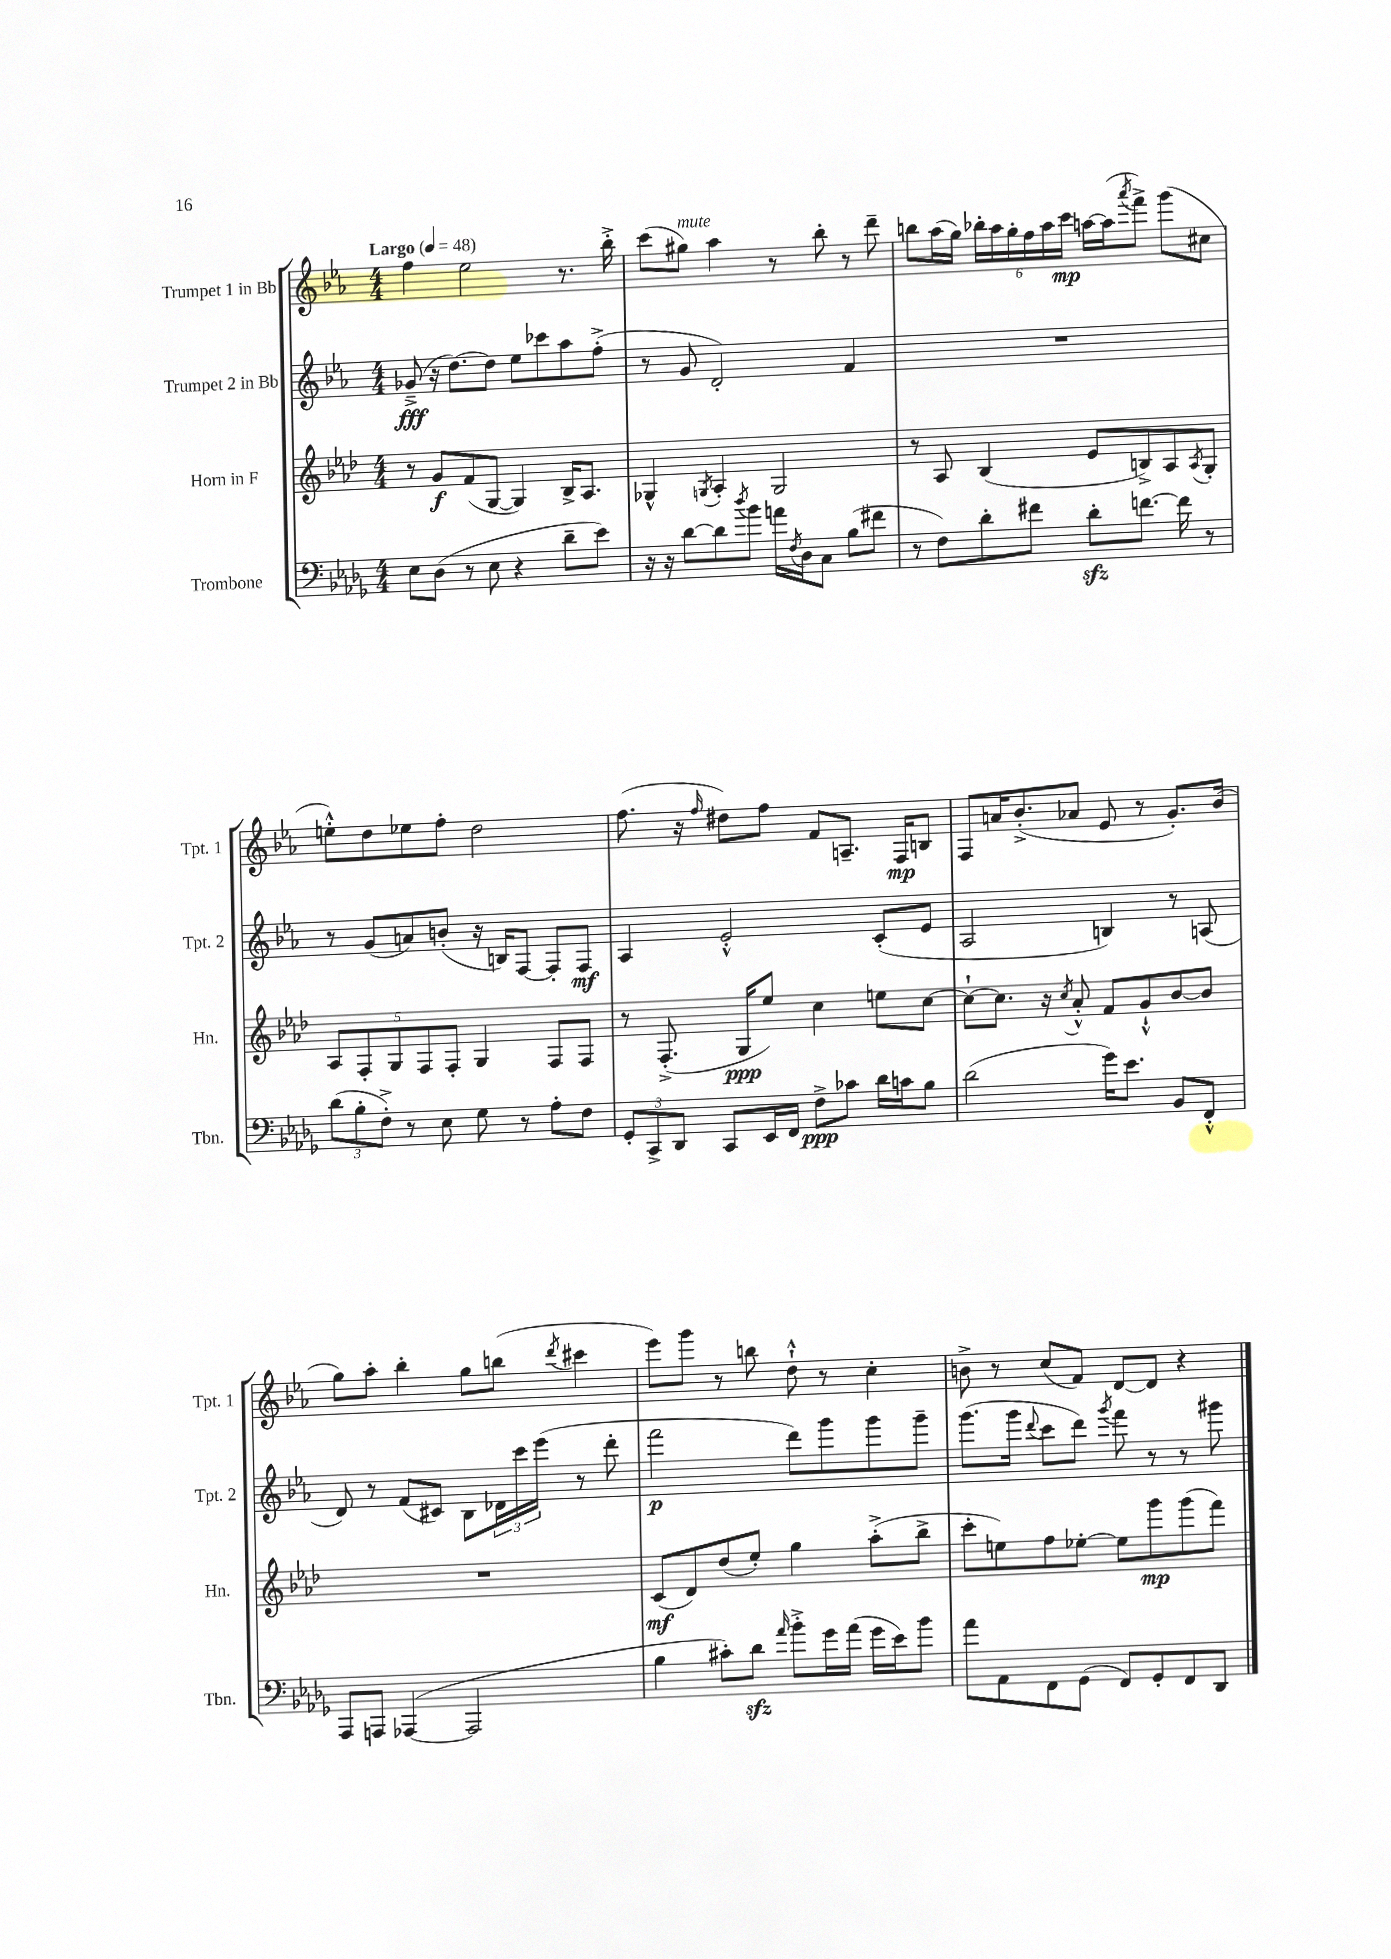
<<
\new StaffGroup <<
\new Staff = "s0" \with { instrumentName = "Trumpet 1 in Bb" shortInstrumentName = "Tpt. 1" } {
    \clef treble \key ees \major \numericTimeSignature \time 4/4 \tempo "Largo" 4 = 48
    f''4 ees''2 r8. bes''16-.-> |
    c'''8( gis''8^\markup { \italic "mute" }) aes''4 r8 bes''8-. r8 d'''8-- |
    b''8 aes''16( g''16) \tuplet 6/4 { bes''16-. aes''16 g''16-. f''16 aes''16 c'''16\mp } a''16~ a''16( \acciaccatura { aes'''8 } f'''8->) g'''8( cis''8 |
    e''8-.-^) d''8 ees''8 f''8-. d''2 |
    f''8.( r16 \grace { f''16 } dis''8) f''8 f'8 a8.-- f16\mp b8 |
    f8 a'16 bes'8.-.->( aes'8 ees'8 r8 g'8.-.) bes'16( |
    g''8) aes''8-. bes''4-. g''8 b''8( \acciaccatura { d'''8 } cis'''4 |
    ees'''8) g'''8 r8 b''8 d''8-!-^ r8 c''4-. |
    b'8-> r8 c''8( f'8) d'8~ d'8 r4 \bar "|." |
}
\new Staff = "s1" \with { instrumentName = "Trumpet 2 in Bb" shortInstrumentName = "Tpt. 2" } {
    \clef treble \key ees \major \numericTimeSignature \time 4/4
    ges'8--->\fff( r16 d''8.~) d''8 ees''8 ces'''8 aes''8 f''8-.->( |
    r8 g'8 d'2-.) f'4 |
    R1 |
    r8 g'8( a'8) b'8-.( r16 b16) f8~ f8-. f8\mf |
    aes4 ees'2-.-^ c'8-.( ees'8 |
    aes2 b4) r8 a8( |
    d'8) r8 f'8( cis'8) bes8 \tuplet 3/2 { des'16 c'''16 ees'''16( } r8 d'''8-. |
    f'''2\p d'''8) g'''8 g'''8 g'''8-- |
    g'''8.( g'''16 \appoggiatura { d'''8 } c'''8 d'''8) \acciaccatura { g'''8 } f'''8 r8 r8 gis'''8 \bar "|." |
}
\new Staff = "s2" \with { instrumentName = "Horn in F" shortInstrumentName = "Hn." } {
    \clef treble \key aes \major \numericTimeSignature \time 4/4
    r8 g'8\f f'8( g8~ g4) bes16-> aes8. |
    ges4-^ \acciaccatura { g8 } aes4-. g2 |
    r8 aes8 bes4( ees'8 b8->) aes8 \acciaccatura { aes8 } g8-. |
    \tuplet 5/4 { aes8 f8-. g8 f8 f8-. } g4 f8 f8 |
    r8 f8.-.->( g16\ppp ees''8) c''4 e''8 c''8~ |
    c''8~-! c''8. r16 \acciaccatura { c''8 } aes'8-.-^ f'8 g'8-!-^ bes'8~ bes'8 |
    R1 |
    c'8\mf( des'8) des''8( ees''8-.) g''4 aes''8-.->( bes''8-> |
    c'''8-. e''8) f''8 ees''8~-. ees''8 g'''8\mp g'''8( f'''8) \bar "|." |
}
\new Staff = "s3" \with { instrumentName = "Trombone" shortInstrumentName = "Tbn." } {
    \clef bass \key des \major \numericTimeSignature \time 4/4
    ees8 des8( r8 ees8 r4 des'8-- ees'8) |
    r16 r16 des'8~ des'8 \acciaccatura { des''8 } bes'8 a'16 \acciaccatura { f8 } des16 c8 bes8( fis'8 |
    r8 f8) des'8-. fis'8 des'8-.\sfz f'8.~ f'16 r8 |
    \tuplet 3/2 { des'8( bes8-. f8-.->) } r8 ees8 ges8 r8 aes8-. f8 |
    \tuplet 3/2 { ges,8-. c,8-> des,8 } c,8 ees,16 f,16 f8->\ppp ces'8 des'16 c'16 bes8 |
    des'2( ges'16) ees'8. bes,8 f,8-.-^ |
    aes,,8 a,,8 aes,,4~( aes,,2 |
    bes4 cis'8-.) des'8\sfz \grace { aes'16 } bes'8-.-> ges'16 aes'16( ges'16 ees'16) bes'8 |
    aes'8 aes,8 f,8 ges,8( f,8) ges,8-. f,8 des,8 \bar "|." |
}
>>
>>
\layout { \context { \Score \remove "Bar_number_engraver" } }
